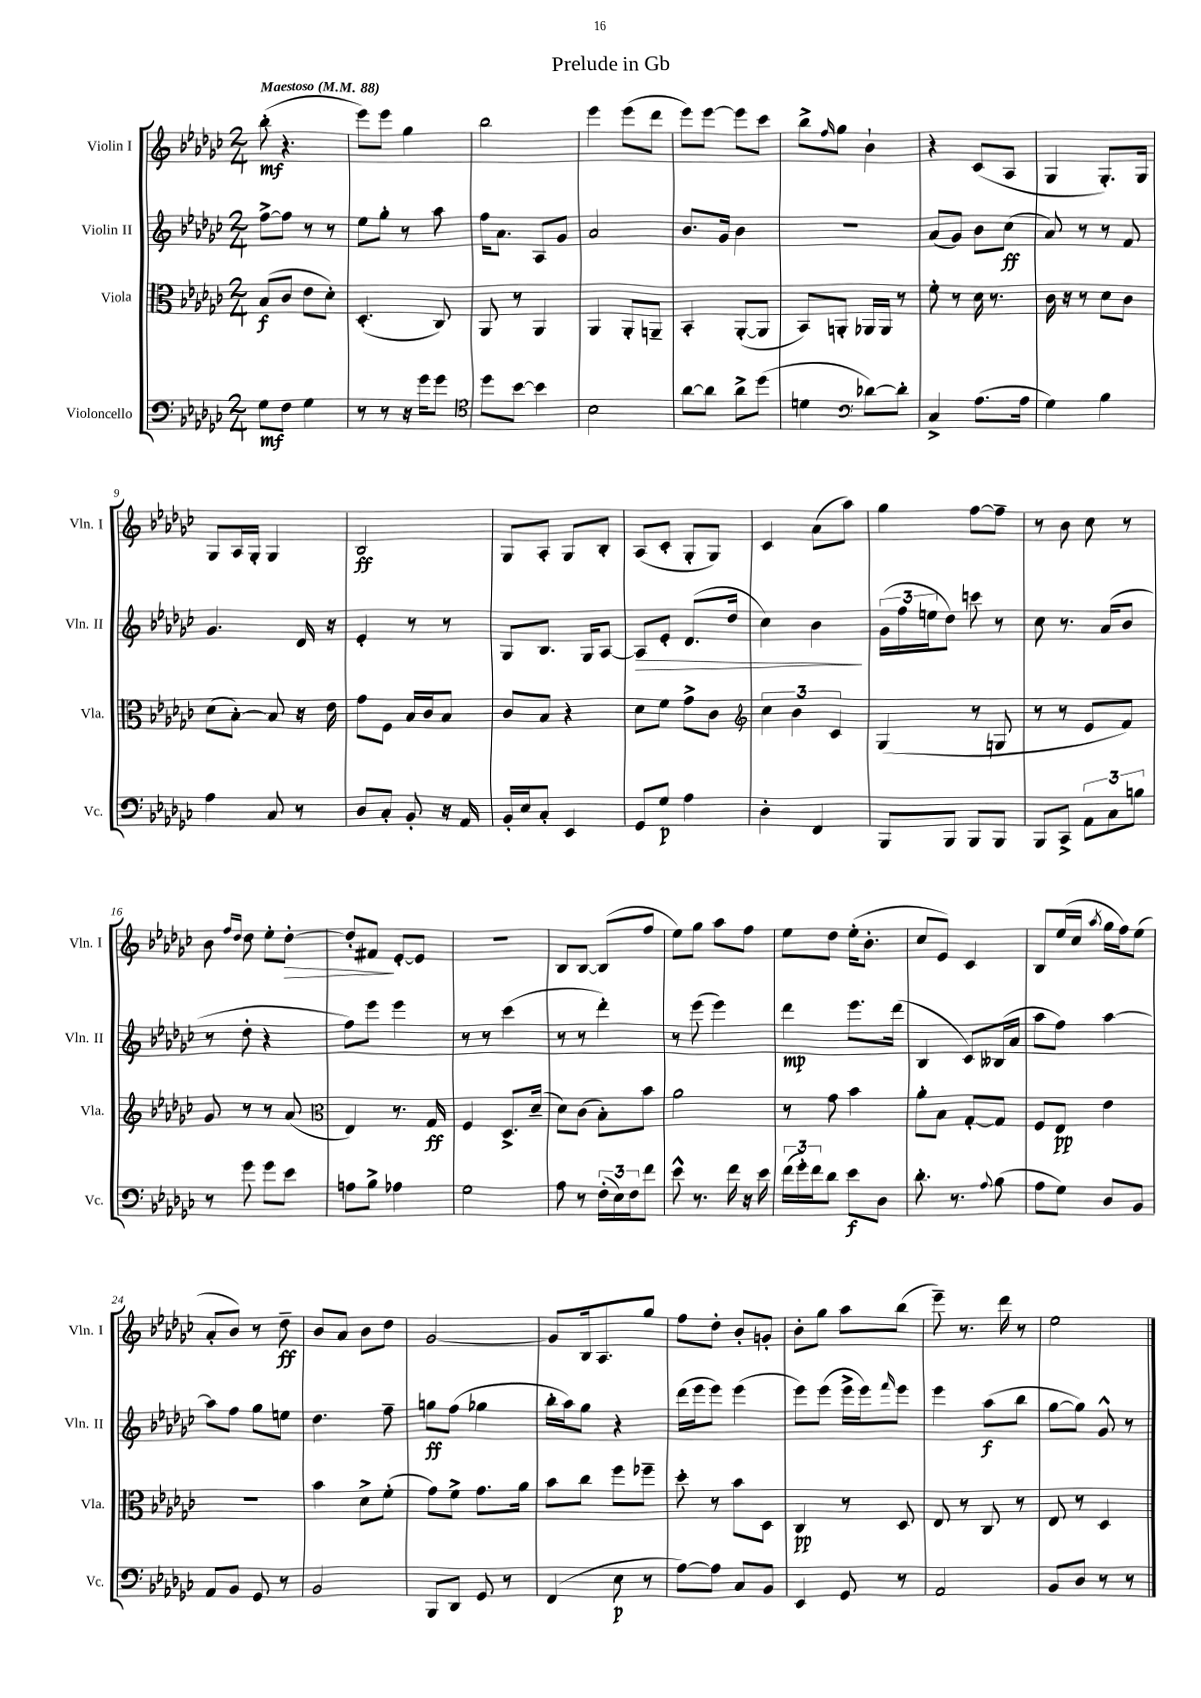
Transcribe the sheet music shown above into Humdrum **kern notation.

**kern	**dynam	**kern	**dynam	**kern	**dynam	**kern	**dynam
*part4	*part4	*part3	*part3	*part2	*part2	*part1	*part1
*staff4	*staff4	*staff3	*staff3	*staff2	*staff2	*staff1	*staff1
*I"Violoncello	*	*I"Viola	*	*I"Violin II	*	*I"Violin I	*
*I'Vc.	*	*I'Vla.	*	*I'Vln. II	*	*I'Vln. I	*
*clefF4	*	*clefC3	*	*clefG2	*	*clefG2	*
*k[b-e-a-d-g-c-]	*	*k[b-e-a-d-g-c-]	*	*k[b-e-a-d-g-c-]	*	*k[b-e-a-d-g-c-]	*
*M2/4	*	*M2/4	*	*M2/4	*	*M2/4	*
*MM88	*	*MM88	*	*MM88	*	*MM88	*
=1	=1	=1	=1	=1	=1	=1	=1
!	!	!	!	!	!	!LO:TX:a:B:t=Maestoso	!
8G-\L	mf	(8B-/L	f	[8ff^\L	.	(8bb-'\	mf
8F\J	.	8c-/J	.	8ff\J]	.	4.r	.
4G-\	.	8e-\L	.	8r	.	.	.
.	.	8d-'\J)	.	8r	.	.	.
=2	=2	=2	=2	=2	=2	=2	=2
8r	.	(4.D-'/	.	8ee-\L	.	8eee-\L)	.
8r	.	.	.	8gg-'\J	.	8eee-\J	.
16r	.	.	.	8r	.	4gg-\	.
16g-\KL	.	.	.	.	.	.	.
8g-\J	.	8C-/)	.	8aa-\	.	.	.
=3	=3	=3	=3	=3	=3	=3	=3
*clefC4	*	*	*	*	*	*	*
8dd-\L	.	8AA-/	.	16ff\KL	.	2bb-\	.
.	.	.	.	8.a-\J	.	.	.
[8b-\J	.	8r	.	.	.	.	.
4b-\]	.	4AA-/	.	8A-/L	.	.	.
.	.	.	.	8g-/J	.	.	.
=4	=4	=4	=4	=4	=4	=4	=4
2B-\	.	4AA-/	.	2a-/	.	4eee-\	.
.	.	8AA-'/L	.	.	.	(8eee-\L	.
.	.	8AAn~/J	.	.	.	8ddd-\J	.
=5	=5	=5	=5	=5	=5	=5	=5
[8a-\L	.	4BB-'/	.	8.b-/L	.	8eee-\L)	.
8a-\J]	.	.	.	.	.	[8eee-\J	.
.	.	.	.	16g-/Jk	.	.	.
8a-^\L	.	([8AA-'/L	.	4b-\	.	8eee-\L]	.
(8dd-\J	.	8AA-/J]	.	.	.	8ccc-\J	.
=6	=6	=6	=6	=6	=6	=6	=6
4dn\	.	8BB-/L)	.	2r	.	8bb-^\L	.
.	.	.	.	.	.	16qqff/	.
.	.	8AAn'/J	.	.	.	8gg-\J	.
*clefF4	*	*	*	*	*	*	*
[8d-X\L)	.	16AA-X/LL	.	.	.	4b-`\	.
.	.	16AA-/JJ	.	.	.	.	.
8d-'\J]	.	8r	.	.	.	.	.
=7	=7	=7	=7	=7	=7	=7	=7
4C-^/	.	8f'\	.	(8a-/L	.	4r	.
.	.	8r	.	8g-/J)	.	.	.
(8.A-\L	.	16d-\	.	8b-\L	.	(8c-/L	.
.	.	8.r	.	.	.	.	.
.	.	.	.	(8cc-\J	ff	8A-/J	.
16A-\Jk	.	.	.	.	.	.	.
=8	=8	=8	=8	=8	=8	=8	=8
4G-\)	.	16c-\	.	8a-/)	.	4G-/	.
.	.	16r	.	.	.	.	.
.	.	8r	.	8r	.	.	.
4B-\	.	8d-\L	.	8r	.	8.G-'/L)	.
.	.	8c-\J	.	8f/	.	.	.
.	.	.	.	.	.	16G-/Jk	.
!!LO:LB:g=z
=9	=9	=9	=9	=9	=9	=9	=9
4A-\	.	(8d-\L	.	4.g-/	.	8G-/L	.
.	.	[8B-'\J)	.	.	.	16A-/L	.
.	.	.	.	.	.	16G-'/JJ	.
8C-/	.	8B-/]	.	.	.	4G-/	.
8r	.	16r	.	16d-/	.	.	.
.	.	16e-\	.	16r	.	.	.
=10	=10	=10	=10	=10	=10	=10	=10
8D-/L	.	8g-\L	.	4e-'/	.	2B-/	ff
8C-'/J	.	8F\J	.	.	.	.	.
8BB-'/	.	16B-/LL	.	8r	.	.	.
.	.	16c-/J	.	.	.	.	.
16r	.	8B-/J	.	8r	.	.	.
16AA-/	.	.	.	.	.	.	.
=11	=11	=11	=11	=11	=11	=11	=11
16BB-'/LL	.	8c-/L	.	8G-/L	.	8G-/L	.
16E-/J	.	.	.	.	.	.	.
8C-'/J	.	8B-/J	.	8.B-/J	.	8A-'/J	.
4EE-/	.	4r	.	.	.	8G-/L	.
.	.	.	.	16G-/KL	.	.	.
.	.	.	.	[8A-/J	.	8B-'/J	.
=12	=12	=12	=12	=12	=12	=12	=12
!	!	!	!	!	!LO:HP:b	!	!
8GG-/L	.	8d-\L	.	8A-/L]	>	(8A-/L	.
8G-/J	p	8f\J	.	8e-'/J	.	8c-'/J	.
4A-\	.	8g-^\L	.	(8.d-/L	.	8G-'/L	.
.	.	8c-\J	.	.	.	8G-/J)	.
.	.	.	.	16dd-/Jk	.	.	.
=13	=13	=13	=13	=13	=13	=13	=13
*	*	*clefG2	*	*	*	*	*
4D-'\	.	6cc-\	.	4cc-\)	.	4c-/	.
.	.	6b-\	.	.	.	.	.
4FF/	.	.	.	4b-\	.	(8a-\L	.
.	.	6c-/	.	.	.	.	.
.	.	.	.	.	.	8aa-\J)	.
.	.	.	.	.	]	.	.
=14	=14	=14	=14	=14	=14	=14	=14
8BBB-/L	.	(4G-/	.	(24g-\LL	.	4gg-\	.
.	.	.	.	24ff\	.	.	.
.	.	.	.	24een\J	.	.	.
8BBB-/J	.	.	.	8dd-\J)	.	.	.
8BBB-/L	.	8r	.	8cccn\	.	[8ff\L	.
8BBB-/J	.	8Gn/	.	8r	.	8ff~\J]	.
=15	=15	=15	=15	=15	=15	=15	=15
8BBB-/L	.	8r	.	8cc-\	.	8r	.
8CC-^/J	.	8r	.	8.r	.	8b-\	.
12AA-\L	.	8e-/L	.	.	.	8cc-\	.
.	.	.	.	(16a-/KL	.	.	.
12C-\	.	.	.	.	.	.	.
.	.	8f/J)	.	8b-/J	.	8r	.
12Bn\J	.	.	.	.	.	.	.
!!LO:LB:g=z
=16	=16	=16	=16	=16	=16	=16	=16
8r	.	8g-/	.	8r	.	8b-\	.
.	.	.	.	.	.	16qqff/LL	.
.	.	.	.	.	.	16qqdd-/JJ	.
8g-\	.	8r	.	8dd-'\	.	8dd-\	.
8g-\L	.	8r	.	4r	.	8ee-'\L	.
!	!	!	!	!	!	!	!LO:HP:b
8e-\J	.	(8a-/	.	.	.	[8dd-'\J	>
=17	=17	=17	=17	=17	=17	=17	=17
*	*	*clefC3	*	*	*	*	*
8An\L	.	4E-/)	.	8ff\L)	.	8dd-'/L]	.
8B-^\J	.	.	.	8eee-\J	.	8f#X/J	.
4A-X\	.	8.r	.	4eee-\	.	[8e-'/L	]
.	.	.	.	.	.	8e-/J]	.
.	.	16G-/	ff	.	.	.	.
=18	=18	=18	=18	=18	=18	=18	=18
2G-\	.	4F/	.	8r	.	2r	.
.	.	.	.	8r	.	.	.
.	.	8.D-^/L	.	(4ccc-\	.	.	.
.	.	(16d-~/Jk	.	.	.	.	.
=19	=19	=19	=19	=19	=19	=19	=19
8A-\	.	8d-\L)	.	8r	.	8B-/L	.
8r	.	(8c-\J	.	8r	.	[8B-/J	.
(24F'\LL	.	8B-'\L)	.	4ddd-'\)	.	(8B-/L]	.
24E-\)	.	.	.	.	.	.	.
24F\J	.	.	.	.	.	.	.
8f\J	.	8b-\J	.	.	.	8ff/J	.
=20	=20	=20	=20	=20	=20	=20	=20
8e-^^\	.	2a-\	.	8r	.	8ee-\L)	.
8.r	.	.	.	(8eee-\	.	8gg-\J	.
.	.	.	.	4eee-\)	.	8aa-\L	.
16f\	.	.	.	.	.	.	.
16r	.	.	.	.	.	8ff\J	.
16e-\	.	.	.	.	.	.	.
=21	=21	=21	=21	=21	=21	=21	=21
(24f\LL	.	8r	.	4ddd-\	mp	8ee-\L	.
24g-'\)	.	.	.	.	.	.	.
24f\J	.	.	.	.	.	.	.
8d-\J	.	8g-\	.	.	.	8dd-\J	.
8e-\L	f	4b-\	.	8.eee-\L	.	(16ee-'\KL	.
.	.	.	.	.	.	8.b-'\J	.
8D-\J	.	.	.	.	.	.	.
.	.	.	.	(16ddd-\Jk	.	.	.
=22	=22	=22	=22	=22	=22	=22	=22
8.d-'\	.	8a-'\L	.	4B-/	.	8cc-/L	.
.	.	8B-\J	.	.	.	8e-/J)	.
8.r	.	.	.	.	.	.	.
.	.	[8G-'/L	.	8c-/L)	.	4c-/	.
8qqA-/	.	.	.	.	.	.	.
(8B-\	.	8G-/J]	.	(16B--X/L	.	.	.
.	.	.	.	16a-/JJ	.	.	.
=23	=23	=23	=23	=23	=23	=23	=23
8A-\L	.	8F/L	.	8aa-\L	.	8B-/L	.
8G-\J)	.	8E-/J	pp	8ff\J)	.	(16ee-/L	.
.	.	.	.	.	.	16cc-/JJ	.
.	.	.	.	.	.	8qaa-/	.
8D-/L	.	4e-\	.	[4aa-\	.	16gg-\LL	.
.	.	.	.	.	.	16ff\J)	.
8BB-/J	.	.	.	.	.	(8ee-\J	.
!!LO:LB:g=z
=24	=24	=24	=24	=24	=24	=24	=24
8AA-/L	.	2r	.	8aa-\L]	.	8a-'/L	.
8BB-/J	.	.	.	8ff\J	.	8b-/J)	.
8GG-/	.	.	.	8gg-\L	.	8r	.
8r	.	.	.	8een\J	.	8dd-~\	ff
=25	=25	=25	=25	=25	=25	=25	=25
2BB-/	.	4b-\	.	4.dd-\	.	8b-/L	.
.	.	.	.	.	.	8a-/J	.
.	.	8d-^\L	.	.	.	8b-\L	.
.	.	(8f'\J	.	8ff~\	.	8dd-\J	.
=26	=26	=26	=26	=26	=26	=26	=26
8BBB-/L	.	8g-\L)	.	8ggn\L	ff	[2g-/	.
8DD-/J	.	8f^\J	.	(8ff\J	.	.	.
8GG-/	.	8.g-\L	.	4gg-X\	.	.	.
8r	.	.	.	.	.	.	.
.	.	16a-\Jk	.	.	.	.	.
=27	=27	=27	=27	=27	=27	=27	=27
(4FF/	.	8b-\L	.	16bb-'\LL	.	8g-/L]	.
.	.	.	.	16aa-\J)	.	.	.
.	.	8cc-\J	.	8gg-\J	.	16B-/k	.
.	.	.	.	.	.	8.A-/	.
8E-\	p	8ff\L	.	4r	.	.	.
8r	.	8ff-X~\J	.	.	.	8gg-/J	.
=28	=28	=28	=28	=28	=28	=28	=28
[8A-\L)	.	8dd-'\	.	(16ddd-\LL	.	8ff\L	.
.	.	.	.	16eee-\J	.	.	.
8A-\J]	.	8r	.	8eee-\J)	.	8dd-'\J	.
8C-/L	.	8b-\L	.	(4eee-\	.	8b-'/L	.
8BB-/J	.	8D-\J	.	.	.	8gn'/J	.
=29	=29	=29	=29	=29	=29	=29	=29
4EE-/	.	4C-/	pp	8eee-\L)	.	8b-'\L	.
.	.	.	.	(8eee-\J	.	8gg-\J	.
8GG-/	.	8r	.	16eee-^\LL	.	8aa-\L	.
.	.	.	.	16eee-\J)	.	.	.
.	.	.	.	16qqfff/	.	.	.
8r	.	8D-/	.	8eee-\J	.	(8bb-\J	.
=30	=30	=30	=30	=30	=30	=30	=30
2AA-/	.	8E-/	.	4eee-\	.	8eee-~\)	.
.	.	8r	.	.	.	8.r	.
.	.	8C-/	.	(8aa-\L	f	.	.
.	.	.	.	.	.	16ddd-\	.
.	.	8r	.	8bb-\J	.	8r	.
=31	=31	=31	=31	=31	=31	=31	=31
8BB-/L	.	8E-/	.	[8gg-\L	.	2ee-\	.
8D-/J	.	8r	.	8gg-\J])	.	.	.
8r	.	4D-/	.	8g-^^/	.	.	.
8r	.	.	.	8r	.	.	.
==	==	==	==	==	==	==	==
*-	*-	*-	*-	*-	*-	*-	*-
